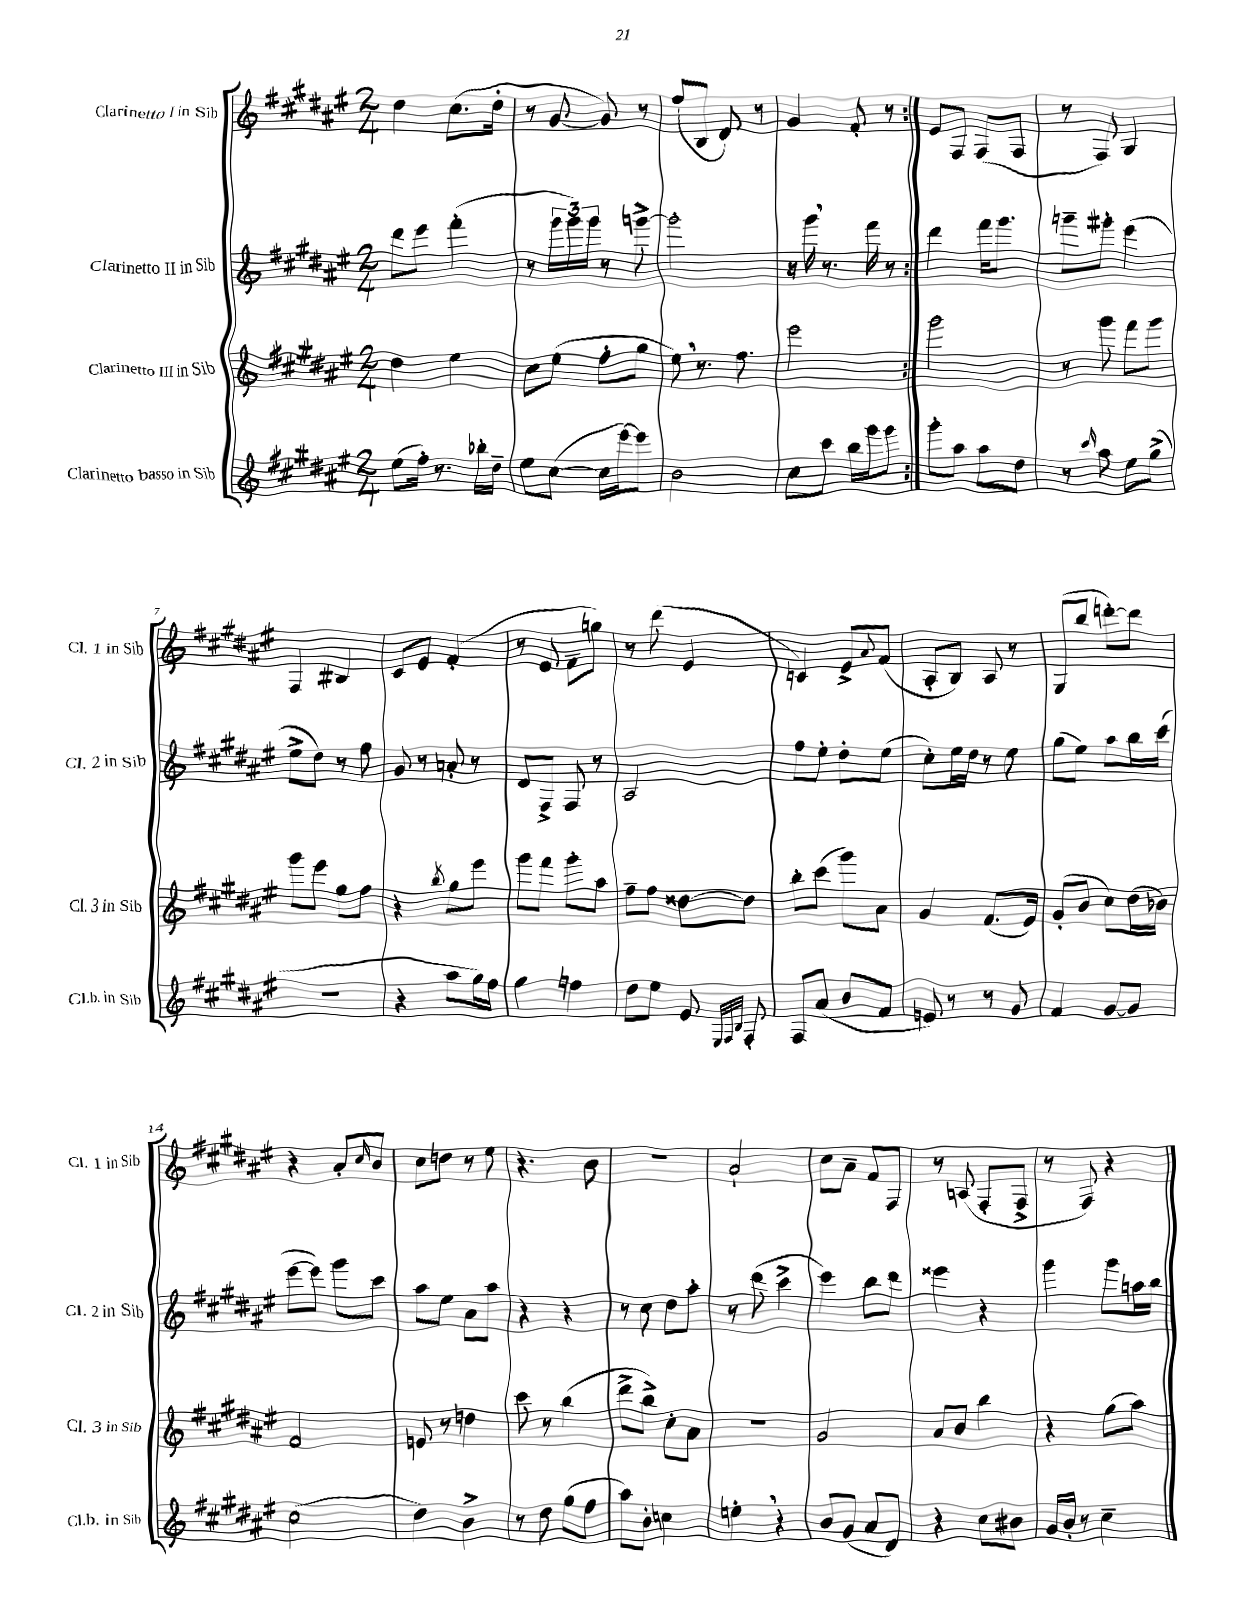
<<
\new StaffGroup <<
\new Staff = "s0" \with { instrumentName = "Clarinetto I in Sib" shortInstrumentName = "Cl. 1 in Sib" } {
    \clef treble \key fis \major \numericTimeSignature \time 2/4
    \repeat volta 2 { dis''4 cis''8.( dis''16-. |
    r8 gis'8~ gis'8) r8 |
    fis''8( b8 dis'8) r8 |
    gis'4 fis'8-. r8 | }
    eis'8 fis8 fis8( fis8 |
    r8 fis8) gis4 |
    fis4 bis4 |
    cis'8 eis'8 fis'4-.( |
    r8 eis'8 fis'8-- g''8) |
    r8 dis'''8( eis'4 |
    c'4) eis'8-> \appoggiatura { ais'8 } fis'8( |
    ais8-. b8) ais8 r8 |
    gis8( b''8 d'''8~-.) d'''8 |
    r4 ais'8-. \grace { cis''16 } b'8 |
    cis''8 d''8 r8 eis''8 |
    r4. b'8 |
    r2 |
    ais'2-! |
    cis''8 ais'8-- fis'8 fis8 |
    r8 a8( fis8-. fis8-> |
    r8 fis8) r4 \bar "|." |
}
\new Staff = "s1" \with { instrumentName = "Clarinetto II in Sib" shortInstrumentName = "Cl. 2 in Sib" } {
    \clef treble \key fis \major \numericTimeSignature \time 2/4
    \repeat volta 2 { dis'''8 eis'''8 fis'''4-.( |
    r8 \tuplet 3/2 { gis'''16 gis'''16) gis'''16 } r8 g'''8~-> |
    g'''2-. |
    r16 gis'''16 \breathe r8. fis'''16 r8 | }
    dis'''4 fis'''16 gis'''8. |
    g'''8-- gis'''8-. eis'''4( |
    eis''8-> dis''8) r8 fis''8 |
    gis'8 r8 a'8-. r8 |
    dis'8 fis8-> fis8 r8 |
    ais2 |
    fis''8 eis''8-. dis''8-. eis''8( |
    cis''8-.) eis''16 dis''16 r8 eis''8 |
    gis''8( eis''8) ais''8 b''16 cis'''16( |
    eis'''8~ eis'''8) gis'''8 cis'''8 |
    ais''8 eis''8 ais'8 ais''8 |
    r4 r4 |
    r8 cis''8 dis''8 ais''8-. |
    r8 dis'''8( cis'''4-> |
    eis'''4) b''8 dis'''8 |
    eisis'''4 r4 |
    gis'''4 gis'''8 a''16 b''16 \bar "|." |
}
\new Staff = "s2" \with { instrumentName = "Clarinetto III in Sib" shortInstrumentName = "Cl. 3 in Sib" } {
    \clef treble \key fis \major \numericTimeSignature \time 2/4
    \repeat volta 2 { dis''4 eis''4 |
    cis''8 eis''8( fis''8-. gis''8 |
    eis''8) \breathe r8. fis''8. |
    eis'''2 | }
    gis'''2 |
    r8 gis'''8 fis'''8 gis'''8 |
    gis'''8 eis'''8 gis''8 fis''8 |
    r4 \acciaccatura { b''8 } gis''8 eis'''8 |
    gis'''8 fis'''8 gis'''8-. ais''8 |
    fis''8-- fis''8 disis''8~ disis''8 |
    b''8-. cis'''8( gis'''8) ais'8 |
    gis'4 fis'8.( eis'16) |
    gis'8-.( b'8 cis''8) dis''16( bes'16) |
    fis'2 |
    e'8 r8 d''4 |
    cis'''8 r8 b''4( |
    dis'''8-> b''8->) cis''8-. ais'8 |
    r2 |
    gis'2 |
    ais'8 b'8 b''4 |
    r4 gis''8( ais''8) \bar "|." |
}
\new Staff = "s3" \with { instrumentName = "Clarinetto basso in Sib" shortInstrumentName = "Cl.b. in Sib" } {
    \clef treble \key fis \major \numericTimeSignature \time 2/4
    \repeat volta 2 { eis''8( fis''16-.) r8. bes''16-. dis''16-- |
    eis''8 cis''8~( cis''16 eis'''16~) eis'''8 |
    b'2 |
    cis''8 cis'''8 b''16 gis'''16 gis'''8 | }
    gis'''8-. ais''8 ais''8 dis''8 |
    r8 \grace { cis'''16 } ais''8 eis''8 gis''8->( |
    R2 |
    r4 ais''8 gis''16) fis''16 |
    gis''4 f''4 |
    dis''8 eis''8 eis'8 \grace { eis32 fis32 b32 } fis8-. |
    fis8 ais'8( b'8 fis'8 |
    e'8) r8 r8 gis'8 |
    fis'4 gis'8~ gis'8 |
    cis''2( |
    dis''4) b'4-> |
    r8 dis''8 gis''8( fis''8 |
    ais''8) b'8-. c''4 |
    e''4-. \breathe r4 |
    b'8 gis'8( ais'8 dis'8) |
    r4 cis''8 bis'8 |
    gis'16 b'16-. r8 cis''4-- \bar "|." |
}
>>
>>
